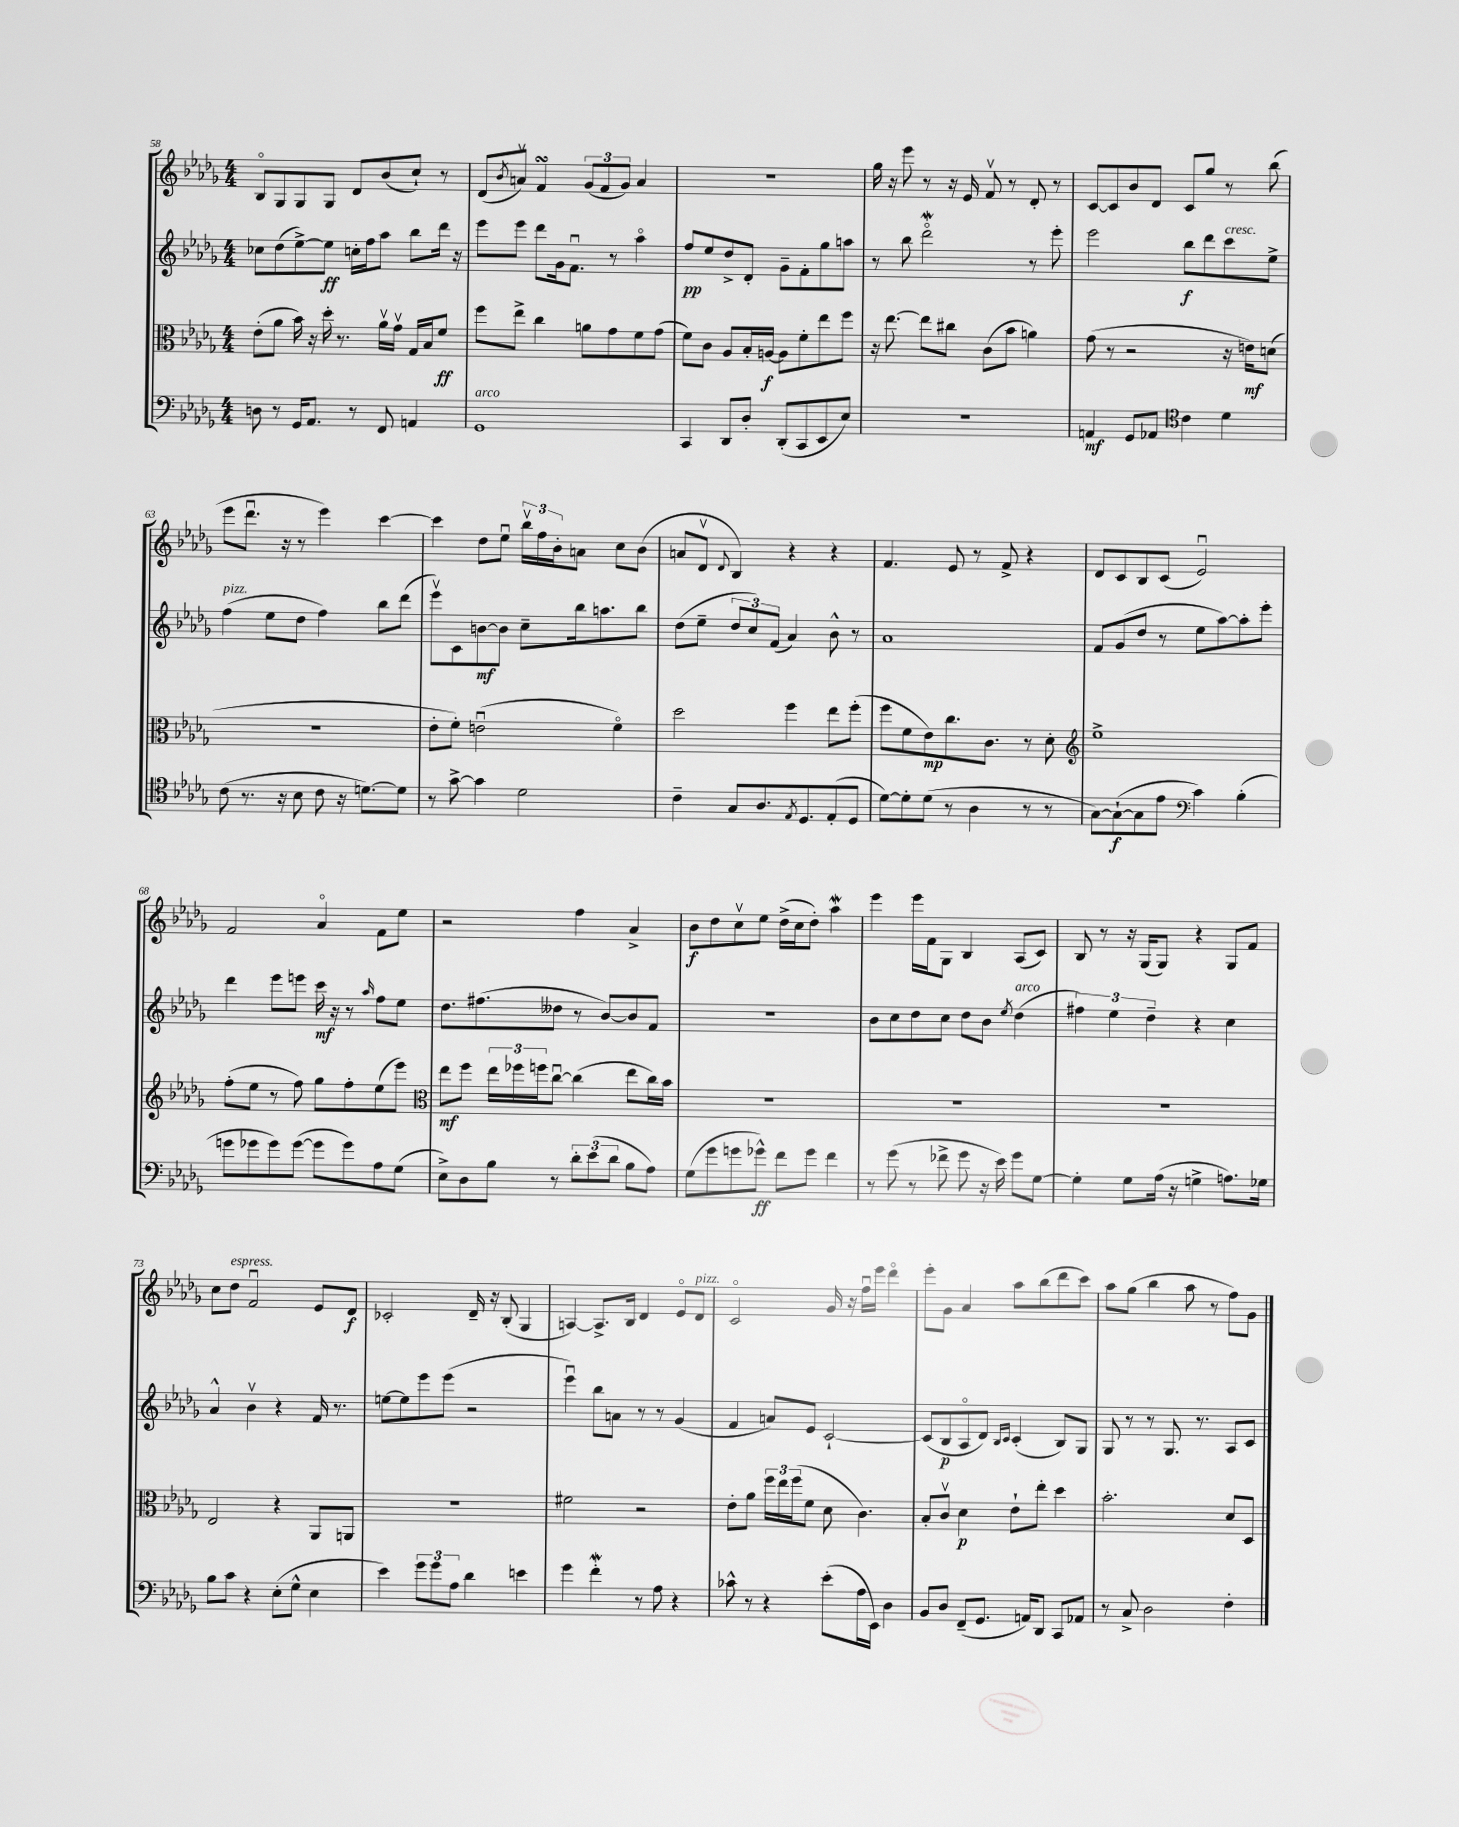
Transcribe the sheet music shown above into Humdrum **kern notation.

**kern	**kern	**kern	**kern
*staff4	*staff3	*staff2	*staff1
*clefF4	*clefC3	*clefG2	*clefG2
*k[b-e-a-d-g-]	*k[b-e-a-d-g-]	*k[b-e-a-d-g-]	*k[b-e-a-d-g-]
*M4/4	*M4/4	*M4/4	*M4/4
8D\	(8e-'\L	8cc-\L	8B-o/L
8r	8a-\J	(8dd-\	8G-/
16GG-/LK	16b-\)	[8ee-^\)	8G-/
8.AA-/J	16r	.	.
.	16dd-'\	8ee-\]J	8G-/J
.	8.r	.	.
8r	.	16cc'\LL	8d-/L
.	.	16ff\J	.
8FF/	16a-v\LL	8aa-\J	(8b-/
.	16g-v\JJ	.	.
4AA/	16G-/LL	8bb-\L	8cc`/J)
.	16B-/J	.	.
.	8f/J	16ddd-\Jk	8r
.	.	16r	.
=	=	=	=
1GG-	8ff\L	8eee-\L	(8d-/L
.	.	.	8qb-/
.	8ee-^\J	8eee-\J	8av/J)
.	4cc\	8ddd-\L	4f/
.	.	16g-\k	.
.	.	8.fu\J	.
.	8a\L	.	(12g-/L
.	.	.	12f/
.	8g-\	8r	.
.	.	.	12g-/J)
.	8f\	4aa-o\	4a/
.	(8g-\J	.	.
=	=	=	=
4CC/	8f\L)	8ff/L	1r
.	8c\J	8ee-/	.
8DD-/L	8A-/L	8dd-^/	.
8D-'/J	16B-'/L	8d-'/J	.
.	[16A/JJ	.	.
(8DD-'/L	8A\]L	8g-~\L	.
8CC/	8f'\	8f'\	.
8EE-/	8ee-\	8gg-\	.
8E-/J)	8ff\J	8aa\J	.
=	=	=	=
1r	16r	8r	16gg-\
.	[8.ee-\	.	16r
.	.	8bb-\	8eee-\
.	8ee-\]L	2ddd-o\	8r
.	8cc#\J	.	16r
.	.	.	16e-/
.	(8c\L	.	8fv/
.	8b-\J	.	8r
.	4a\)	8r	8d-'/
.	.	8eee-'\	8r
=	=	=	=
4AA/	(8g-\	2eee-\	[8c/L
.	8r	.	8c/]
8GG-/L	2r	.	8b-/
8AA-/J	.	.	8d-/J
*clefC4	*	*	*
4c\	.	8bb-\L	8c/L
.	.	8ddd-\	8gg-/J
4d-\	16r	8ccc\	8r
.	16e\LK)	.	.
.	(8d\J	8ee-^\J	(8bb-\
=	=	=	=
(8c\	1r	(4ff\	8eee-\L
8.r	.	.	8.ddd-u\J
.	.	8ee-\L	.
16r	.	.	16r
8B-\	.	8dd-\J	8r
8c\	.	4ff\)	4eee-\)
16r	.	.	.
[8.d\L)	.	.	.
.	.	8bb-\L	[4ccc\
8d\]J	.	(8ddd-\J	.
=	=	=	=
8r	8e-'\L	8eee-v\L)	4ccc\]
[8g-^\	8f'\J)	8c\	.
4g-\]	(2eu\	[8b\	8dd-\L
.	.	8b\]J	8ee-u\J
2d-\	.	8cc~\L	24bb-v\LL
.	.	.	24ff\
.	.	.	24b-'\J
.	.	16bb-\k	8a\J
.	.	8.aa\	.
.	4fo\)	.	8cc\L
.	.	8bb-\J	(8b-\J
=	=	=	=
4c~\	2dd-\	(8dd-\L	8a/L
.	.	8ee-~\J	8d-v/J
.	.	.	8qqd-/
8G-/L	.	12dd-/L	4B-/)
.	.	12cc/)	.
8.A-/	.	.	.
.	.	(12f/J	.
.	4ff\	4a-/)	4r
8qE-/	.	.	.
8.D-/	.	.	.
(8E-'/	8ee-\L	8b-^^\	4r
8D-/J	(8ff'\J	8r	.
=	=	=	=
[8d-\L)	8ff\L	1a-	4.f/
8d-'\]	8f\	.	.
(8d-\J	8e-\)	.	.
8r	8.cc\	.	8e-/
4A-\	.	.	8r
.	8.c\J	.	.
.	.	.	8f^/
8r	8r	.	4r
8r	8d-'\	.	.
=	=	=	=
*	*clefG2	*	*
[8G-\L)	1ee-^	8f/L	8d-/L
(8G-`\_	.	(8g-/	8c/
8G-\]	.	8dd-/J	8B-/
8e-\J	.	8r	(8c/J
*clefF4	*	*	*
4c\)	.	8ee-\L	2e-u/)
.	.	[8aa-\)	.
(4B-'\	.	8aa-'\]	.
.	.	8eee-'\J	.
=	=	=	=
8g\L	(8ff'\L	4ddd-\	2f/
8g-\	8ee-\J	.	.
8g-\)	8r	8eee-\L	.
([8g-\J	8ff\)	8eee\J	.
8g-\]L	8gg-\L	16ccc\	4a-o/
.	.	16r	.
8g-\)	8ff'\	8r	.
.	.	16qqaa-/	.
8A-\	(8ee-\	8ff\L	8f\L
(8G-\J	8eee-\J)	8ee-\J	8ee-\J
=	=	=	=
*	*clefC3	*	*
8E-^\L)	8ee-\L	8.dd-\L	2r
8D-\	8ff\J	.	.
.	.	(8.ff#\	.
8B-\J	24ee-\LL	.	.
.	24ff-\	.	.
.	24ff\J	.	.
8r	[8ccu\J	8dd--\J	.
12d-'\L	(4cc\]	8r	4ff\
(12e-\	.	.	.
.	.	[8b-/L)	.
12d-\J	.	.	.
8B-\L	8ee-\L	8b-/]	4a-^/
8A-\J)	16cc\L)	8f/J	.
.	16b-\JJ	.	.
=	=	=	=
(8G-\L	1r	1r	8b-\L
8g-\	.	.	8dd-\
8g\	.	.	8ccv\
8g-^^\J)	.	.	8ee-\J
8f\L	.	.	(16dd-^\LL
.	.	.	16cc\J
8g-\J	.	.	8dd-'\J)
4f\	.	.	4aa-\
=	=	=	=
8r	1r	8b-\L	4eee-\
(8g-\	.	8cc\	.
8r	.	8dd-\	16eee-\LL
.	.	.	16f\J
8f-^\	.	8cc\J	8G-\J
8g-\	.	8dd-\L	4B-/
16r	.	8b-\J	.
16e-\)	.	.	.
.	.	8qee-/	.
8g-\L	.	(4dd-\	(8A-/L
[8G-\J	.	.	8c/J)
=	=	=	=
4G-'\]	1r	6ff#\)	8B-/
.	.	.	8r
.	.	6ee-\	.
8G-\L	.	.	16r
.	.	.	(16G-/LK
.	.	6dd-~\	.
(16A-\Jk	.	.	8G-/J)
16r	.	.	.
4G^\	.	4r	4r
8.A\L)	.	4cc\	8G-/L
.	.	.	8f/J
16G-\Jk	.	.	.
=	=	=	=
8B-\L	2E-/	4a-^^/	8cc\L
8c\J	.	.	8dd-\J
4r	.	4b-v\	2fu/
(8E-'\L	4r	4r	.
8G-^^\J	.	.	.
4E-\	8AA-/L	16f/	8e-/L
.	.	8.r	.
.	8AA/J	.	8d-/J
=	=	=	=
4e-\)	1r	[8ee\L	2c-'/
.	.	8ee\]	.
12g-\L	.	8eee-\	.
12g-\	.	.	.
.	.	(8eee-\J	.
12A-\J	.	.	.
4d-\	.	2r	16d-~/
.	.	.	16r
.	.	.	(8B-'/
4e\	.	.	4G-/
=	=	=	=
4g-\	2f#\	4eee-u\)	[4A/)
4f'\	.	8bb-\L	8.A^/]L
.	.	8a\J	.
.	.	.	16B-/Jk
8r	2r	8r	4d-/
8A-\	.	8r	.
4r	.	(4g-/	8e-o/L
.	.	.	8d-/J
=	=	=	=
8c-^^\	8e-'\L	4f/	2co/
8r	8a-\J	.	.
4r	24ff\LL	8a/L)	.
.	24ee-\	.	.
.	(24ff\J	.	.
.	8f\J	8e-/J	.
(8e-'\L	8d-\	[2c`/	16g-/
.	.	.	16r
16A-\L	4.c\)	.	16ffu\LL
16EE-\JJ)	.	.	16eee-\JJ
4D-\	.	.	4ddd-o\
=	=	=	=
8BB-/L	8B-'/L	(8c/]L	8eee-'\L
8D-/J	8cv/J	8B-/	8g-\J
(8FF~/L	4d-\	8A-o/	4a-/
8.GG-/J	.	8d-/J)	.
.	.	16qqB-/LL	.
.	.	16qqc/JJ	.
.	8e-`\L	(4c'/	8aa-\L
16AA/LK)	.	.	.
8DD-/J	8ee-'\J	.	(8bb-\
8CC/L	4dd-\	8B-/L)	8ddd-\
8AA-/J	.	8G-/J	8ccc\J)
=	=	=	=
8r	2.b-'\	8G-/	8aa-\L
8C^/	.	8r	(8gg-\J
2D-\	.	8r	4bb-\
.	.	8.G-/	.
.	.	.	8aa-\
.	.	8.r	.
.	.	.	8r
4F'\	8d-/L	8A-/L	8ff\L)
.	8D-/J	8c/J	8g-\J
==	==	==	==
*-	*-	*-	*-
